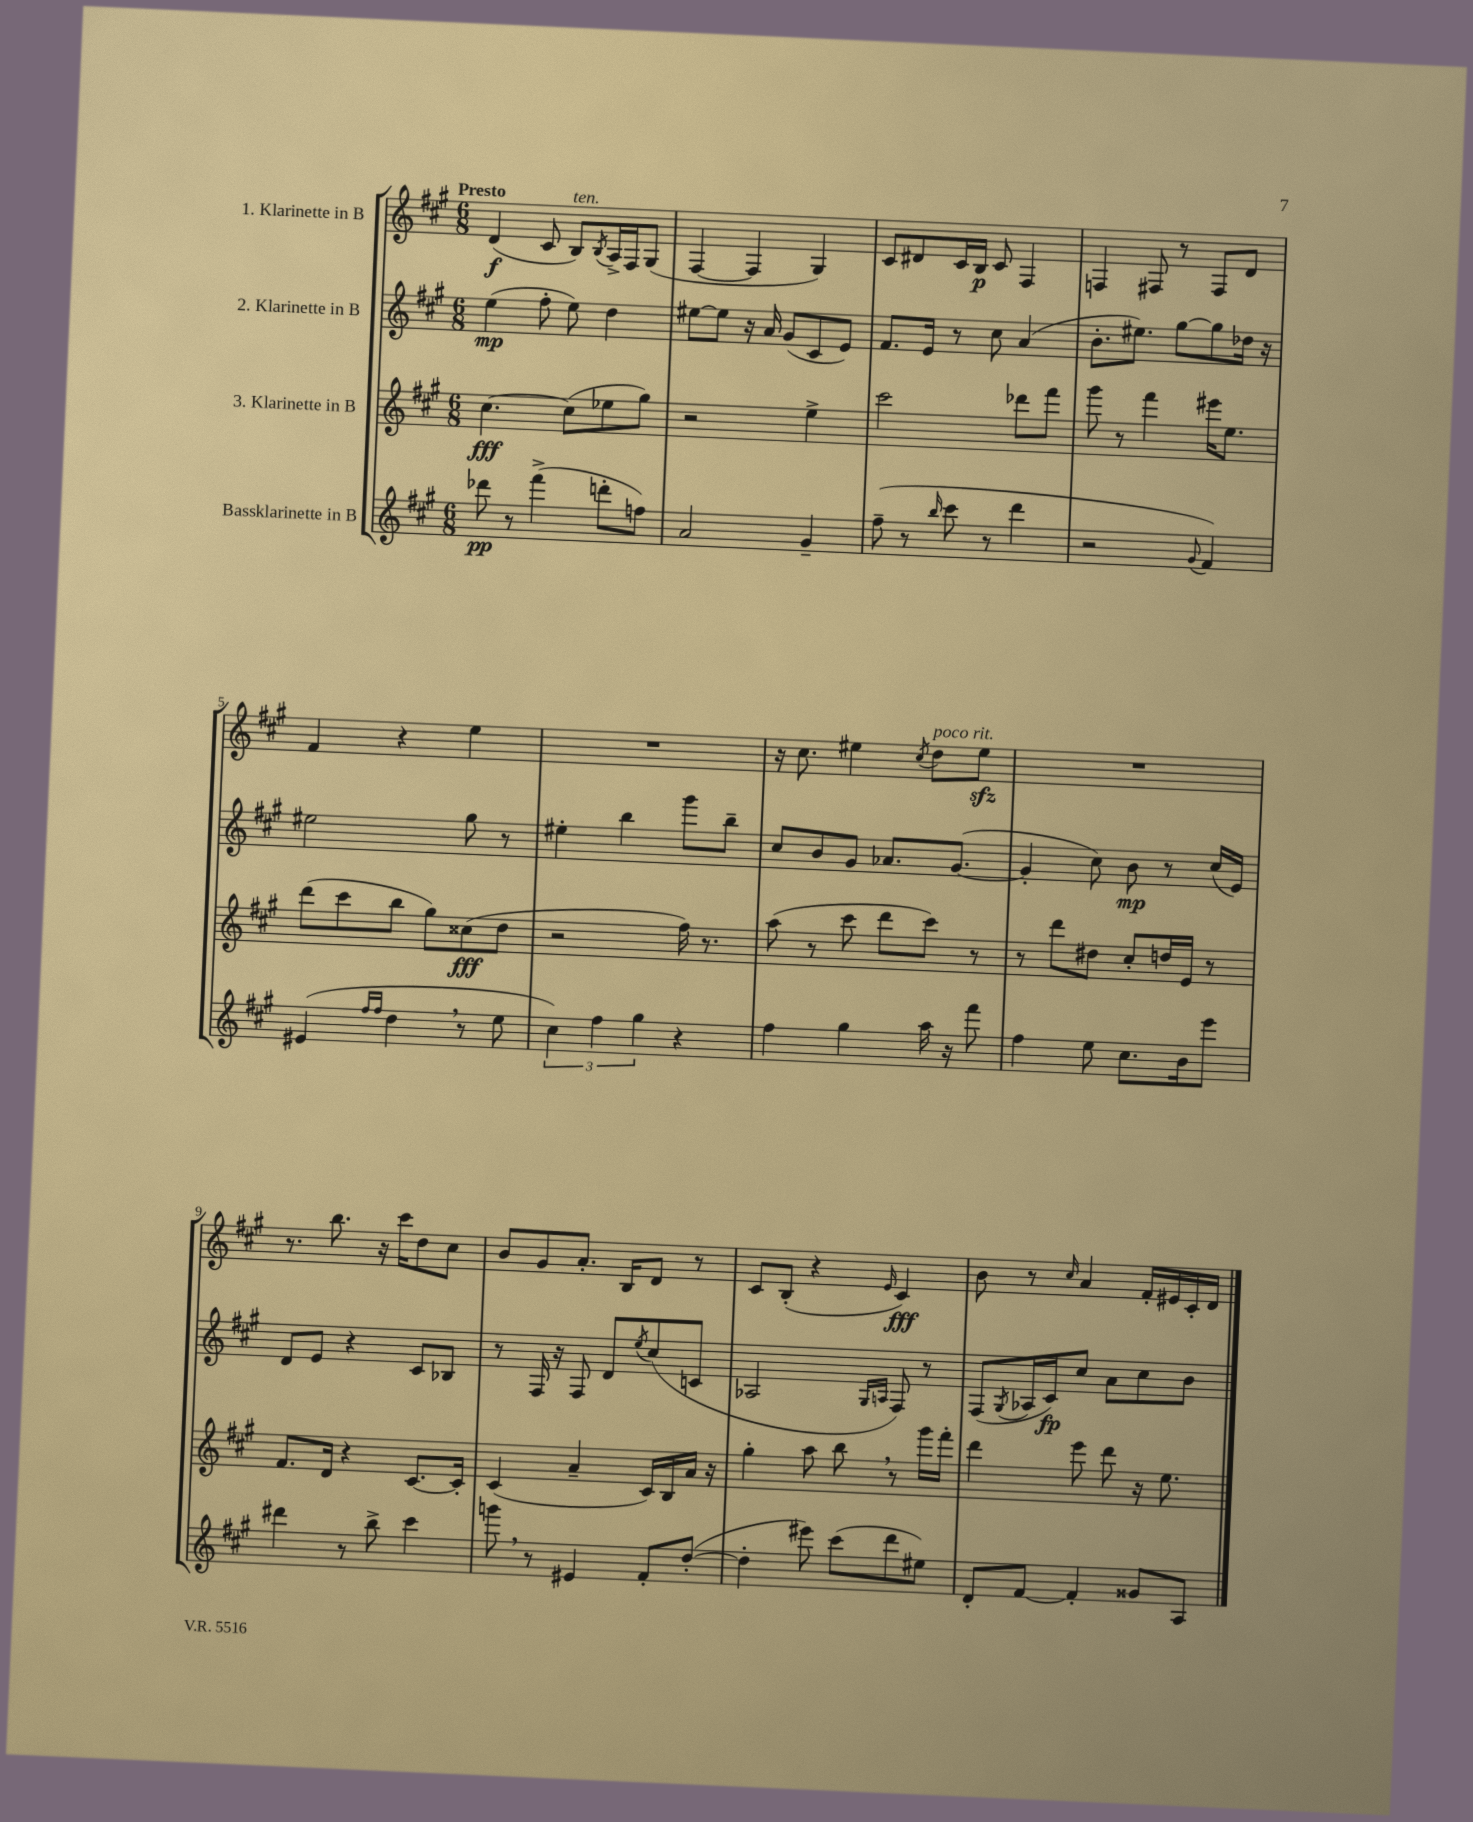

**kern	**dynam	**kern	**dynam	**kern	**dynam	**kern	**dynam
*part4	*part4	*part3	*part3	*part2	*part2	*part1	*part1
*staff4	*staff4	*staff3	*staff3	*staff2	*staff2	*staff1	*staff1
*I"Bassklarinette in B	*	*I"3. Klarinette in B	*	*I"2. Klarinette in B	*	*I"1. Klarinette in B	*
*clefG2	*	*clefG2	*	*clefG2	*	*clefG2	*
*k[f#c#g#]	*	*k[f#c#g#]	*	*k[f#c#g#]	*	*k[f#c#g#]	*
*M6/8	*	*M6/8	*	*M6/8	*	*M6/8	*
=1	=1	=1	=1	=1	=1	=1	=1
!	!	!	!	!	!	!LO:TX:a:B:t=Presto	!
8ddd-X\	pp	[4.cc#\	fff	(4ee\	mp	(4d/	f
8r	.	.	.	.	.	.	.
(4fff#^\	.	.	.	8ff#'\	.	8c#/	.
!	!	!	!	!	!	!LO:TX:a:i:t=ten.	!
.	.	(8cc#\L]	.	8ee\)	.	8B/L)	.
.	.	.	.	.	.	8qB/	.
8dddn'\L	.	8ee-X\	.	4dd\	.	16A^/L	.
.	.	.	.	.	.	16F#/J	.
8ffn\J)	.	8gg#\J)	.	.	.	(8G#/J	.
=2	=2	=2	=2	=2	=2	=2	=2
2a/	.	2r	.	[8ee#X\L	.	[4F#/	.
.	.	.	.	8ee#\J]	.	.	.
.	.	.	.	16r	.	4F#/]	.
.	.	.	.	16a/	.	.	.
.	.	.	.	(8g#/L	.	.	.
4g#~/	.	4ee^\	.	8c#/	.	4G#/)	.
.	.	.	.	8e/J)	.	.	.
=3	=3	=3	=3	=3	=3	=3	=3
(8ff#~\	.	2ccc#\	.	8.f#/L	.	8c#/L	.
8r	.	.	.	.	.	8d#X/	.
.	.	.	.	16e/Jk	.	.	.
16qqbb/	.	.	.	.	.	.	.
8ccc#\	.	.	.	8r	.	16c#/L	.
.	.	.	.	.	.	16B/JJ	p
8r	.	.	.	8cc#\	.	8c#/	.
4ddd\	.	8ddd-X\L	.	(4a/	.	4F#/	.
.	.	8fff#\J	.	.	.	.	.
=4	=4	=4	=4	=4	=4	=4	=4
2r	.	8ggg#\	.	8.b'\L	.	4Fn/	.
.	.	8r	.	.	.	.	.
.	.	.	.	8.ee#X\J)	.	.	.
.	.	4fff#\	.	.	.	8F#X/	.
.	.	.	.	[8gg#\L	.	8r	.
8qqg#/	.	.	.	.	.	.	.
4f#/)	.	16eee#X\KL	.	8gg#\]	.	8F#/L	.
.	.	8.ee\J	.	.	.	.	.
.	.	.	.	16dd-X\Jk	.	8d/J	.
.	.	.	.	16r	.	.	.
!!LO:LB:g=z
=5	=5	=5	=5	=5	=5	=5	=5
(4e#X/	.	(8ddd\L	.	2ee#X\	.	4f#/	.
.	.	8ccc#\	.	.	.	.	.
16qqff#/LL	.	.	.	.	.	.	.
16qqff#/JJ	.	.	.	.	.	.	.
4dd,\	.	8bb\J	.	.	.	4r	.
.	.	8gg#\L)	.	.	.	.	.
8r	.	(8cc##X\	fff	8gg#\	.	4ee\	.
8ee\	.	8dd\J	.	8r	.	.	.
=6	=6	=6	=6	=6	=6	=6	=6
6cc#\)	.	2r	.	4ee#X'\	.	2.r	.
6ff#\	.	.	.	.	.	.	.
.	.	.	.	4bb\	.	.	.
6gg#\	.	.	.	.	.	.	.
4r	.	16ff#\)	.	8ggg#\L	.	.	.
.	.	8.r	.	.	.	.	.
.	.	.	.	8bb~\J	.	.	.
=7	=7	=7	=7	=7	=7	=7	=7
4ff#\	.	(8aa\	.	8cc#/L	.	16r	.
.	.	.	.	.	.	8.cc#\	.
.	.	8r	.	8b/	.	.	.
4gg#\	.	8ccc#\	.	8g#/J	.	4ee#X\	.
.	.	8ddd\L	.	8.a-X/L	.	.	.
.	.	.	.	.	.	8qcc#/	.
!	!	!	!	!	!	!LO:TX:a:i:t=poco rit.	!
16aa\	.	8ccc#\J)	.	.	.	8dd\L	.
16r	.	.	.	([8.g#/J	.	.	.
8fff#\	.	8r	.	.	.	8ee#zz\J	.
=8	=8	=8	=8	=8	=8	=8	=8
4ff#\	.	8r	.	4g#'/]	.	2.r	.
.	.	8ddd\L	.	.	.	.	.
8ee\	.	8dd#X\J	.	8cc#\)	.	.	.
8.cc#\L	.	8cc#'/L	.	8b\	mp	.	.
.	.	16ddn/L	.	8r	.	.	.
16b\k	.	16e/JJ	.	.	.	.	.
8eee\J	.	8r	.	(16cc#/LL	.	.	.
.	.	.	.	16e/JJ)	.	.	.
!!LO:LB:g=z
=9	=9	=9	=9	=9	=9	=9	=9
4ddd#X\	.	8.f#/L	.	8d/L	.	8.r	.
.	.	.	.	8e/J	.	.	.
.	.	16d/Jk	.	.	.	8.bb\	.
8r	.	4r	.	4r	.	.	.
8bb^\	.	.	.	.	.	16r	.
.	.	.	.	.	.	16ccc#\KL	.
4ccc#\	.	[8.c#/L	.	8c#/L	.	8dd\	.
.	.	.	.	8B-X/J	.	8cc#\J	.
.	.	16c#'/Jk]	.	.	.	.	.
=10	=10	=10	=10	=10	=10	=10	=10
8gggn,\	.	(4c#/	.	8r	.	8b/L	.
8r	.	.	.	16F#/	.	8g#/	.
.	.	.	.	16r	.	.	.
4e#X/	.	4a~/	.	8F#/	.	8.a'/J	.
.	.	.	.	8d/L	.	.	.
.	.	.	.	.	.	16B/KL	.
.	.	.	.	8qee/	.	.	.
8f#'/L	.	16c#/LL)	.	(8cc#/	.	8d/J	.
.	.	16B/	.	.	.	.	.
([8dd'/J	.	16a/JJ	.	8cn/J	.	8r	.
.	.	16r	.	.	.	.	.
=11	=11	=11	=11	=11	=11	=11	=11
4dd'\]	.	4gg#'\	.	2A-X/	.	8c#/L	.
.	.	.	.	.	.	(8B'/J	.
8eee#X\)	.	8aa\	.	.	.	4r	.
(8ccc#\L	.	8bb,\	.	.	.	.	.
.	.	.	.	16qqG#/LL	.	.	.
.	.	.	.	16qqAn/JJ	.	16qqe/	.
8ddd\	.	8r	.	8F#/)	.	4c#/)	fff
8ee#X\J)	.	16ggg#\LL	.	8r	.	.	.
.	.	16fff#'\JJ	.	.	.	.	.
=12	=12	=12	=12	=12	=12	=12	=12
8d'/L	.	4ddd\	.	(8F#/L	.	8b\	.
.	.	.	.	8qG#/	.	.	.
[8f#/J	.	.	.	16A-X/L	.	8r	.
.	.	.	.	16c#/J)	fp	.	.
.	.	.	.	.	.	16qqcc#/	.
4f#'/]	.	8eee\	.	8cc#/J	.	4a/	.
.	.	8ddd\	.	8a\L	.	.	.
8g##X/L	.	16r	.	8cc#\	.	16f#'/LL	.
.	.	8.ee\	.	.	.	16e#X/	.
8A/J	.	.	.	8b\J	.	16c#'/	.
.	.	.	.	.	.	16d/JJ	.
==	==	==	==	==	==	==	==
*-	*-	*-	*-	*-	*-	*-	*-
